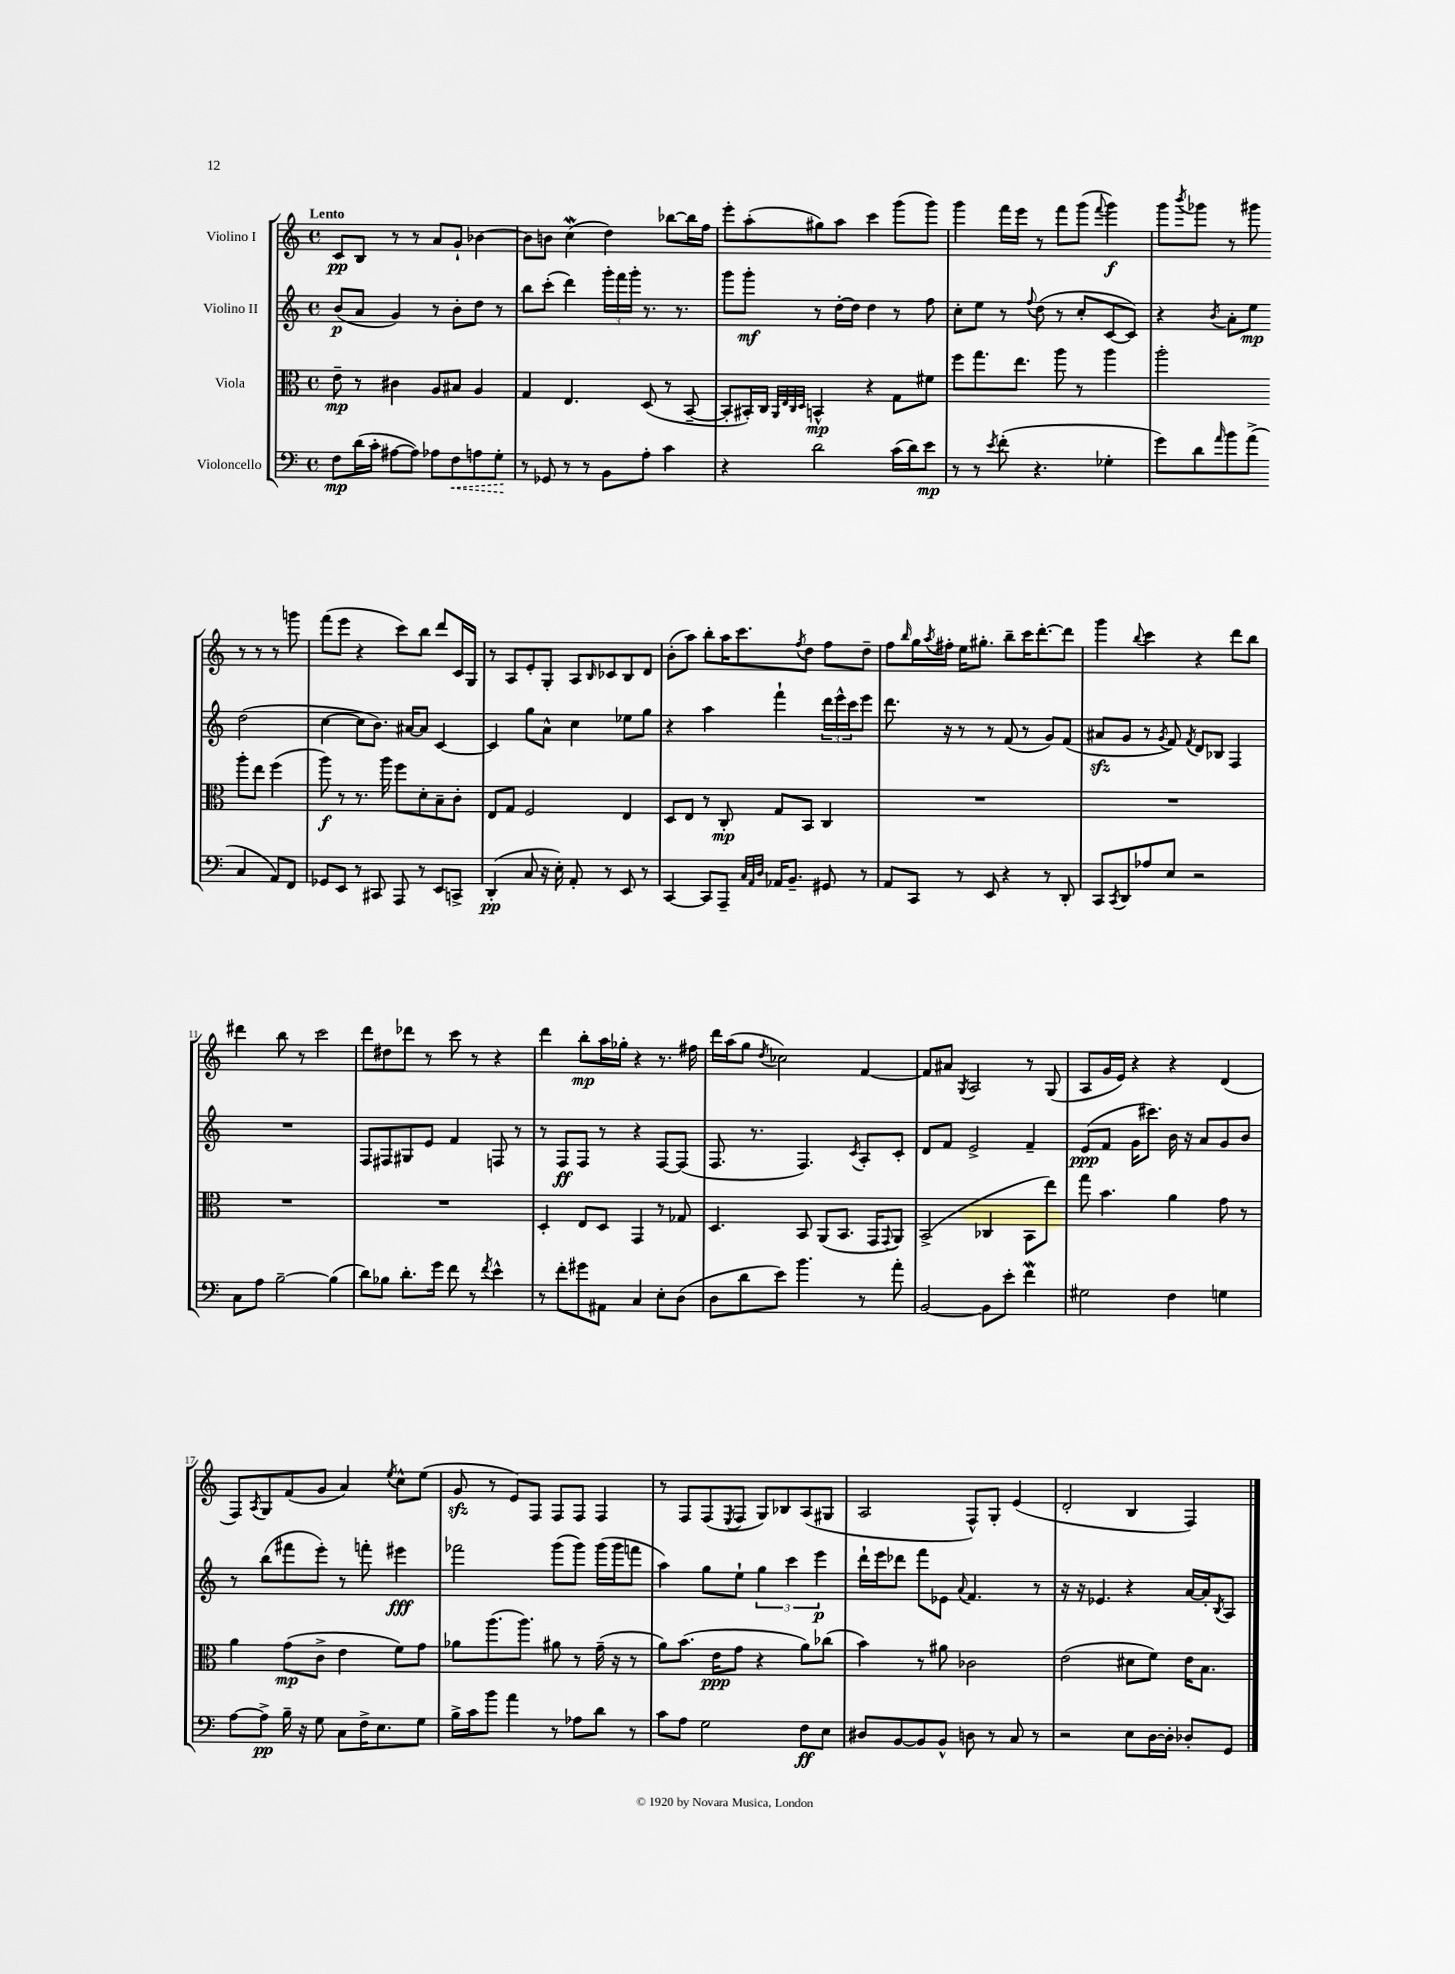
<<
\new StaffGroup <<
\new Staff = "s0" \with { instrumentName = "Violino I" } {
    \clef treble \key c \major \defaultTimeSignature \time 4/4 \tempo "Lento"
    c'8\pp b8 r8 r8 a'8 g'8-! bes'4~ |
    bes'8 b'8 c''4\mordent( d''4) bes''8~ bes''16 f''16 |
    e'''8-. a''8-.( gis''8) a''8 c'''4 g'''8( g'''8) |
    g'''4 f'''16 e'''16 r8 f'''8 g'''8( \appoggiatura { f'''8 } g'''4\f) |
    g'''8 \acciaccatura { b'''8 } ges'''8 r8 gis'''8 r8 r8 r8 g'''8 |
    f'''8( e'''8 r4 c'''8) b''8 d'''8 c'16 g16 |
    r8 a8 e'8-. g8-. a8 \grace { b16 } ces'8 b8 d'8 |
    b'8-.( a''8) b''8-. a''16 c'''8. \acciaccatura { f''8 } d''8 f''8 d''8-- |
    f''8 \grace { b''16 } g''16 \acciaccatura { a''8 } fis''16-. e''16 gis''8.-. b''8-- c'''16 d'''8.~-. d'''8 |
    g'''4 \appoggiatura { b''8 } c'''4 r4 d'''8 b''8 |
    dis'''4 b''8 r8 c'''2 |
    d'''8 dis''8 des'''8 r8 c'''8 r8 r4 |
    d'''4 b''8-.\mp a''16 ges''16-. r4 r8. fis''16 |
    d'''16 a''16( g''8 \acciaccatura { d''8 } ces''2) f'4~ |
    f'8 ais'8 \acciaccatura { g8 } a2 r8 g8( |
    a8 g'16 e'16) r4 r4 d'4( |
    f8) \acciaccatura { a8 } g8 f'8( g'8 a'4) \acciaccatura { e''8 } c''8-^ e''8( |
    g'8\sfz r8 e'8) f8 f8 f8 f4 |
    r8 f8 f8( \acciaccatura { e8 } f8 g8) bes8 a8( gis8 |
    a2 f8-^) g8-. e'4( |
    d'2-. b4 f4) \bar "|." |
}
\new Staff = "s1" \with { instrumentName = "Violino II" } {
    \clef treble \key c \major \defaultTimeSignature \time 4/4
    b'8\p( a'8 g'4) r8 b'8-. d''8 r8 |
    b''8 c'''8-.( d'''4) \tuplet 3/2 { g'''16-. f'''16 g'''16-. } r8. r8. |
    g'''8 g'''8-.\mf r8 d''16~-. d''16 d''4 r8 f''8 |
    c''8-. e''8 r8 \appoggiatura { f''8 } d''8( r8 c''8-. c'8~ c'8) |
    r4 \acciaccatura { b'8 } a'8-. e''8\mp d''2( |
    c''4~ c''8 b'8.) ais'16~ ais'8 c'4~ |
    c'4 g''8 a'8-^ c''4 ees''8 g''8 |
    r4 a''4 f'''4-! \tuplet 3/2 { d'''16 e'''16-^ c'''16 } e'''8 |
    d'''8. r16 r8 r8 f'8( r8 g'8) f'8( |
    ais'8\sfz g'8 r8 \acciaccatura { g'8 } f'8) \acciaccatura { f'8 } d'8 bes8 f4 |
    R1 |
    f8 fis8 gis8 e'8 f'4 f8 r8 |
    r8 f8\ff f8 r8 r4 f8~ f8( |
    f8. r8. f4.) \acciaccatura { c'8 } a8-. c'8-. |
    d'8 f'8 e'2-> f'4-- |
    e'8\ppp( f'8 g'16 cis'''8.) b'16 r16 a'8 g'8 b'8 |
    r8 b''8( fis'''8 e'''8-.) r8 f'''8-. eis'''4\fff |
    fes'''2 g'''8( g'''8) g'''16( g'''16 f'''8 |
    a''4) g''8 e''8-! \tuplet 3/2 { g''4 c'''4 e'''4\p } |
    d'''16-! e'''16 des'''8 f'''8 ees'8 \appoggiatura { a'8 } f'4. r8 |
    r16 r16 ees'4. r4 a'16~ a'16-. \acciaccatura { b8 } a8 \bar "|." |
}
\new Staff = "s2" \with { instrumentName = "Viola" } {
    \clef alto \key c \major \defaultTimeSignature \time 4/4
    e'8--\mp r8 cis'4 a8 bis8 a4 |
    g4 e4. d8( r8 b,8~-- |
    b,8-. bis,16-.) c16 \grace { a,32 e32 c32 d32 } b,4-^\mp r4 g8 fis'8 |
    f''8 g''8. e''8. a''8 r8 a''4 |
    a''2-. a''8-. e''8 f''4( |
    a''8\f) r8 r8. a''16 f''8 d'8-. b8-- c'8-. |
    e8 g8 f2 e4 |
    d8 e8 r8 c8-.\mp g8 b,8 c4 |
    R1 |
    R1 |
    R1 |
    R1 |
    d4-. e8 d8 g,4 r8 ges8 |
    d4. b,8 a,8( b,8. g,16 \appoggiatura { g,8 } a,8) |
    b,2->( ces4 b,8 e''8) |
    g''8 b'4. a'4 g'8 r8 |
    a'4 g'8\mp( c'8-> e'4 f'8) g'8 |
    aes'8 a''8.( a''8.) ais'8 r8 g'16--( r16 r8 |
    a'8) b'8.( e'16\ppp g'8 r4 a'8) ces''8( |
    b'4) r8 ais'8 ces'2 |
    e'2( dis'8 f'8) e'16 b8. \bar "|." |
}
\new Staff = "s3" \with { instrumentName = "Violoncello" } {
    \clef bass \key c \major \defaultTimeSignature \time 4/4
    f8\mp d'16( c'16-. ais8~ ais8) aes8 \once \override Hairpin.style = #'dashed-line f8\< a8 g8-.\! |
    r8 ges,8 r8 r8 b,8 a8-. c'4 |
    r4 d'2 c'16( d'16) e'8\mp |
    r8 r8 \acciaccatura { e'8 } f'8-.( r4. ges4-. |
    g'8) d'8 \grace { a'16 } b'8 a'8->( c4 a,8) f,8 |
    ges,8 e,8 r8 cis,8 a,,8 r8 e,8 c,8-> |
    d,4-.\pp( c8 r16 e16-.) a,8-. r8 e,8 r8 |
    c,4~ c,8 a,,8-- \grace { c32 a,32 d32 } aes,16 b,8.-- gis,8 r8 |
    a,8 c,8 r8 e,8 r4 r8 d,8-. |
    c,8 \acciaccatura { c,8 } d,8 aes8 e8 r2 |
    c8 a8 b2~-- b4( |
    d'8) bes8 d'8.-. g'16 f'8 r8 \acciaccatura { f'8 } e'4-^ |
    r8 f'8-. gis'8 ais,8 c4 e8-. d8( |
    d8 d'8 e'8) b'4. r8 a'8-. |
    b,2~ b,8 e'8-. f'4\mordent |
    gis2 f4 g4 |
    a8~ a8->\pp b16-- r16 g8 c8 f16-> e8. g8 |
    b16-> c'16 b'8 a'4 r8 aes8 d'8 r8 |
    c'8 a8 g2 f8\ff e8 |
    dis8 b,8~ b,8 b,8-^ d8 r8 c8 r8 |
    r2 e8 d16~ d16-. des8-. g,8 \bar "|." |
}
>>
>>
